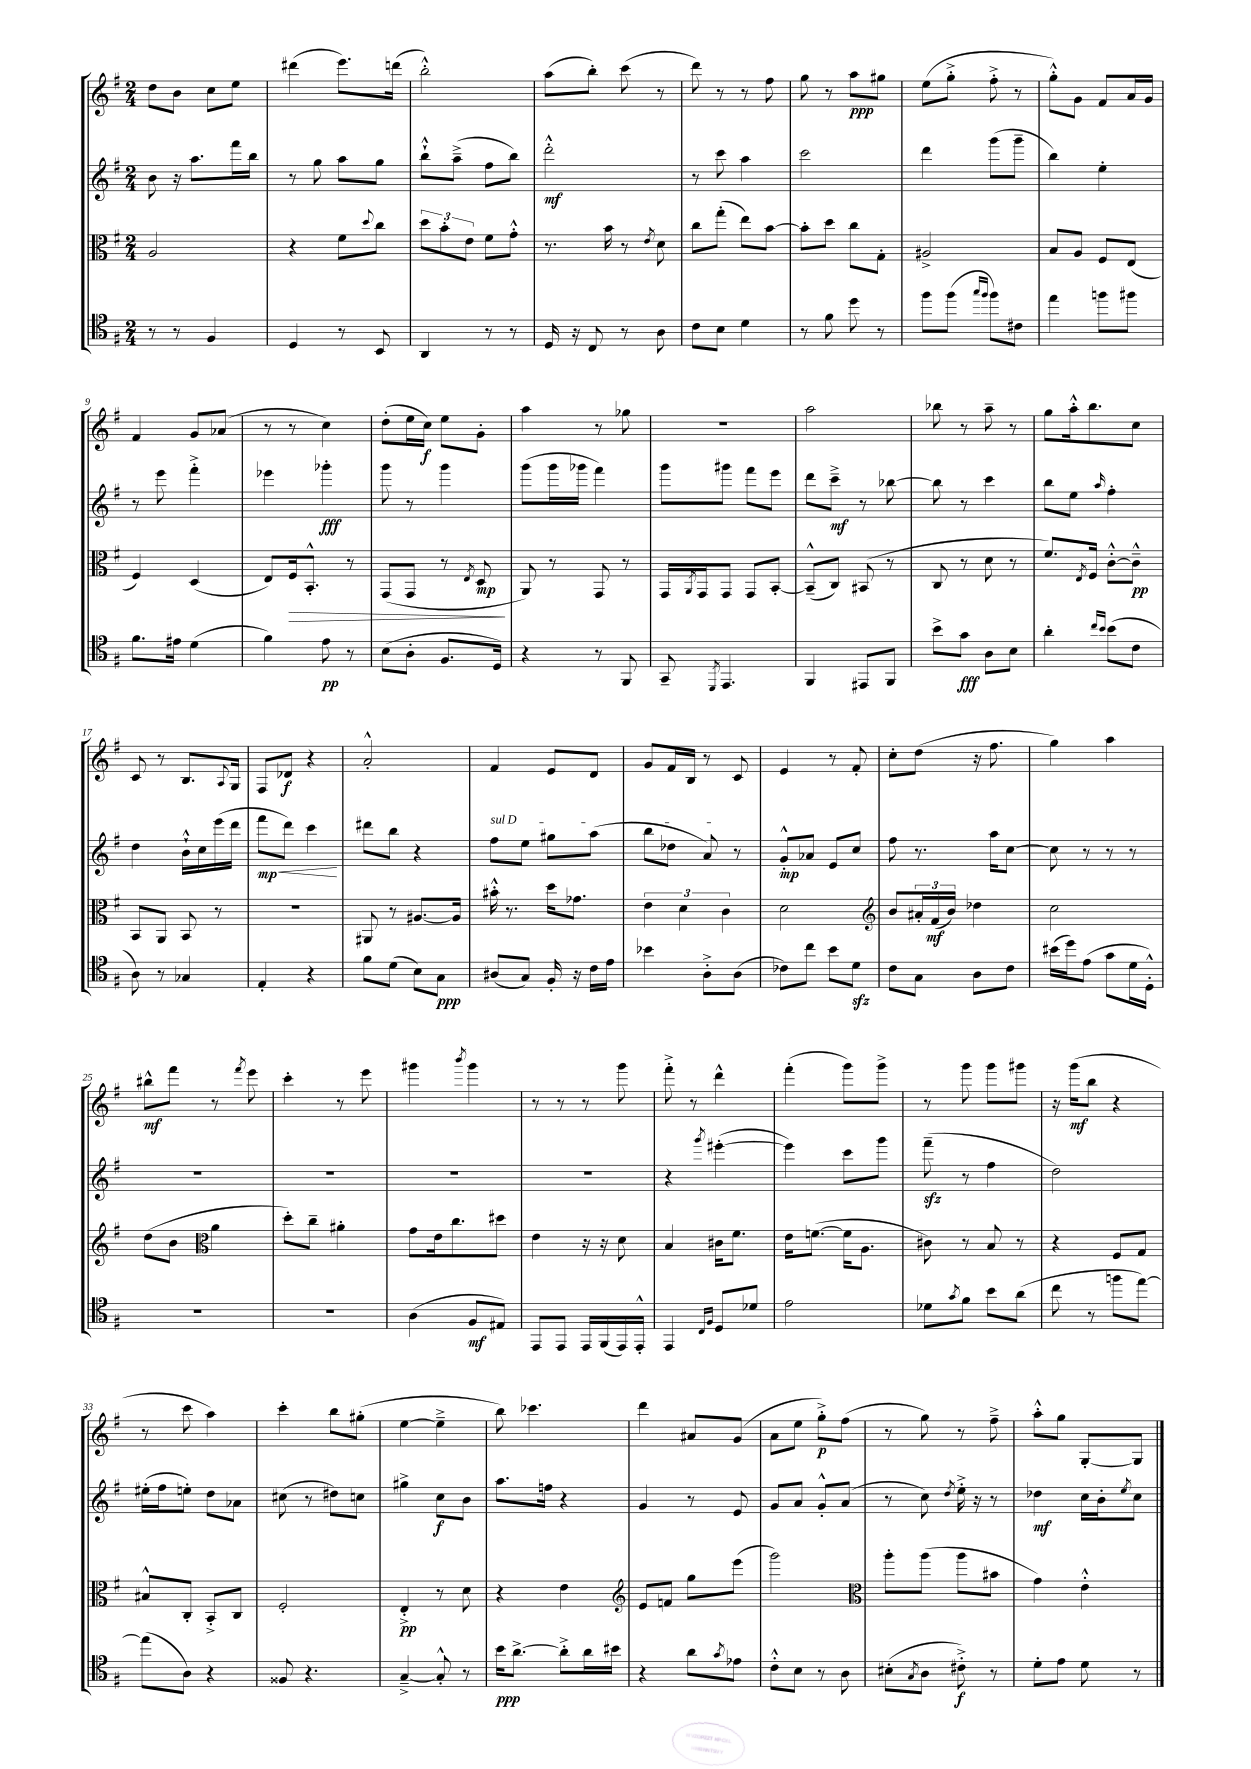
<<
\new StaffGroup <<
\new Staff = "s0" {
    \clef treble \key g \major \numericTimeSignature \time 2/4
    d''8 b'8 c''8 e''8 |
    dis'''4( e'''8.) d'''16( |
    b''2-.-^) |
    a''8( b''8-.) c'''8( r8 |
    d'''8) r8 r8 fis''8 |
    g''8 r8 a''8\ppp gis''8 |
    e''8( g''8-.-> fis''8-.-> r8 |
    g''8-.-^) g'8 fis'8 a'16 g'16 |
    fis'4 g'8 aes'8( |
    r8 r8 c''4) |
    d''8-.( e''16 c''16\f) e''8 g'8-. |
    a''4 r8 ges''8 |
    r2 |
    a''2 |
    bes''8 r8 a''8-- r8 |
    g''8 a''16-.-^ b''8. c''8 |
    c'8 r8 b8. \appoggiatura { a8 } g16 |
    fis8 des'8\f r4 |
    a'2-.-^ |
    fis'4 e'8 d'8 |
    g'8 fis'16 b16 r8 c'8 |
    e'4 r8 fis'8-. |
    c''8-. d''8( r16 fis''8. |
    g''4) a''4 |
    bis''8-^\mf fis'''8 r8 \acciaccatura { fis'''8 } e'''8 |
    c'''4-. r8 e'''8 |
    gis'''4 \acciaccatura { b'''8 } gis'''4 |
    r8 r8 r8 g'''8 |
    fis'''8-.-> r8 d'''4-^ |
    fis'''4-.( g'''8) g'''8-> |
    r8 g'''8 g'''8 gis'''8 |
    r16 g'''16\mf( b''8 r4 |
    r8 c'''8 a''4) |
    c'''4-. b''8 gis''8-.( |
    e''4~ e''4---> |
    b''8) ces'''4. |
    d'''4 ais'8 g'8( |
    a'8 e''8 g''8-.->\p) fis''8( |
    r8 g''8) r8 fis''8---> |
    a''8-.-^ g''8 g8~-. g8 \bar "|." |
}
\new Staff = "s1" {
    \clef treble \key g \major \numericTimeSignature \time 2/4
    b'8 r16 a''8. fis'''16 b''16 |
    r8 g''8 a''8 g''8 |
    b''8-!-^ a''8--->( fis''8 b''8) |
    d'''2-.-^\mf |
    r8 c'''8 a''4 |
    c'''2 |
    d'''4 g'''8( g'''8-- |
    b''4) e''4-. |
    r8 e'''8 fis'''4-.-> |
    ees'''4 ges'''4-.\fff |
    g'''8 r8 g'''4 |
    g'''8( g'''16 ges'''16 fis'''4) |
    g'''8 gis'''8 fis'''8 e'''8 |
    d'''8 c'''8--->\mf r8 bes''8~ |
    bes''8 r8 c'''4 |
    b''8 e''8 \grace { a''16 } fis''4-. |
    d''4 b'16-!-^ c''16 e'''16( d'''16 |
    fis'''8\mp\< d'''8) c'''4\! |
    dis'''8 b''8 r4 |
    \once \override TextSpanner.bound-details.left.text = \markup { \italic "sul D" } fis''8\startTextSpan e''8 gis''8 a''8( |
    b''8 des''8 a'8\stopTextSpan) r8 |
    g'8-.-^\mp aes'8 e'8 c''8 |
    fis''8 r8. a''16 c''8~ |
    c''8 r8 r8 r8 |
    R2 |
    R2 |
    R2 |
    R2 |
    r4 \acciaccatura { g'''8 } eis'''4~-.( |
    eis'''4) c'''8 g'''8 |
    fis'''8--\sfz( r8 fis''4 |
    d''2) |
    eis''16-.( fis''16 e''8-.) d''8 aes'8 |
    cis''8( r8 dis''8) c''8 |
    gis''4-> c''8\f b'8 |
    a''8. f''16 r4 |
    g'4 r8 e'8 |
    g'8 a'8 g'8-.-^ a'8( |
    r8 c''8) \acciaccatura { d''8 } e''16-.-> r16 r8 |
    des''4\mf c''16 b'16-. \acciaccatura { e''8 } c''8 \bar "|." |
}
\new Staff = "s2" {
    \clef alto \key g \major \numericTimeSignature \time 2/4
    a2 |
    r4 fis'8 \appoggiatura { d''8 } c''8 |
    \tuplet 3/2 { d''8 b'8-. e'8 } fis'8 g'8-.-^ |
    r8. b'16 r8 \acciaccatura { e'8 } d'8 |
    c''8 g''8-.( e''8) b'8~ |
    b'8-. d''8 c''8 g8-. |
    ais2-> |
    b8 a8 fis8 e8( |
    fis4) d4( |
    e8) fis16\> b,8.-.-^ r8 |
    g,8( g,8 r8 \acciaccatura { e8 } d8\mp\! |
    a,8) r8 g,8 r8 |
    g,16 \acciaccatura { a,8 } g,16 g,8 g,8 b,8~-. |
    b,8---^( c8) bis,8( r8 |
    c8 r8 d'8 r8 |
    fis'8.) \acciaccatura { e8 } fis16 c'8~-.-^ c'8---^\pp |
    b,8 a,8 b,8 r8 |
    R2 |
    ais,8 r8 ais8.~ ais16 |
    bis'16-.-^ r8. d''16 ges'8. |
    \tuplet 3/2 { e'4 d'4 c'4 } |
    d'2 |
    \clef treble b'8 \tuplet 3/2 { ais'16-. fis'16\mf( b'16) } des''4 |
    c''2 |
    d''8( b'8 \clef alto a'4 |
    d''8-.) c''8-- ais'4-. |
    g'8 e'16 c''8. dis''8 |
    e'4 r16 r16 d'8 |
    b4 cis'16 fis'8. |
    e'16 f'8.~( f'16 a8. |
    cis'8) r8 b8 r8 |
    r4 fis8 g8 |
    bis8-^ c8-. b,8-.-> c8 |
    fis2-. |
    e4-.->\pp r8 d'8 |
    r4 e'4 |
    \clef treble e'8 f'8 g''8 e'''8( |
    g'''2) |
    \clef alto a''8-. a''8( a''8 bis'8 |
    g'4) e'4-.-^ \bar "|." |
}
\new Staff = "s3" {
    \clef tenor \key g \major \numericTimeSignature \time 2/4
    r8 r8 fis4 |
    d4 r8 b,8 |
    a,4 r8 r8 |
    d16 r16 c8 r8 a8 |
    c'8 b8 d'4 |
    r8 fis'8 d''8 r8 |
    fis''8 fis''8( \grace { g''16 fis''16 } fis''8) cis'8 |
    e''4 f''8 fis''8 |
    fis'8. eis'16 d'4( |
    fis'4) e'8\pp r8 |
    b8( a8-. fis8. d16) |
    r4 r8 fis,8 |
    g,8-- \acciaccatura { d,8 } e,4. |
    fis,4 eis,8 fis,8 |
    b'8-> g'8\fff a8 b8 |
    a'4-. \grace { c''16 b'16 } b'8( c'8 |
    a8) r8 ges4 |
    e4-. r4 |
    fis'8 d'8( b8) g8\ppp |
    ais8( g8) fis16-. r16 c'16 e'16 |
    bes'4 a8-.-> a8( |
    ces'8) c''8 b'8 d'8\sfz |
    c'8 g8 a8 c'8 |
    bis'16( d''16) e'8( g'8 d'16 d16-.-^) |
    R2 |
    R2 |
    a4( fis8\mf eis8) |
    e,8 e,8 e,16 fis,16( e,16) e,16-.-^ |
    e,4 \grace { c16 fis16 } d8 des'8 |
    e'2 |
    des'8 \acciaccatura { g'8 } fis'8 b'8 a'8( |
    c''8 r8 f''8 e''8~) |
    e''8( a8) r4 |
    fisis8 r4. |
    g4~---> g8-.-^ r8 |
    b'16\ppp a'8.~-> a'8-.-> a'16 bis'16 |
    r4 a'8 \acciaccatura { g'8 } ees'8 |
    c'8-.-^ b8 r8 a8 |
    bis8-.( \acciaccatura { g8 } a8 cis'8-.->\f) r8 |
    d'8-. e'8 d'8 r8 \bar "|." |
}
>>
>>
